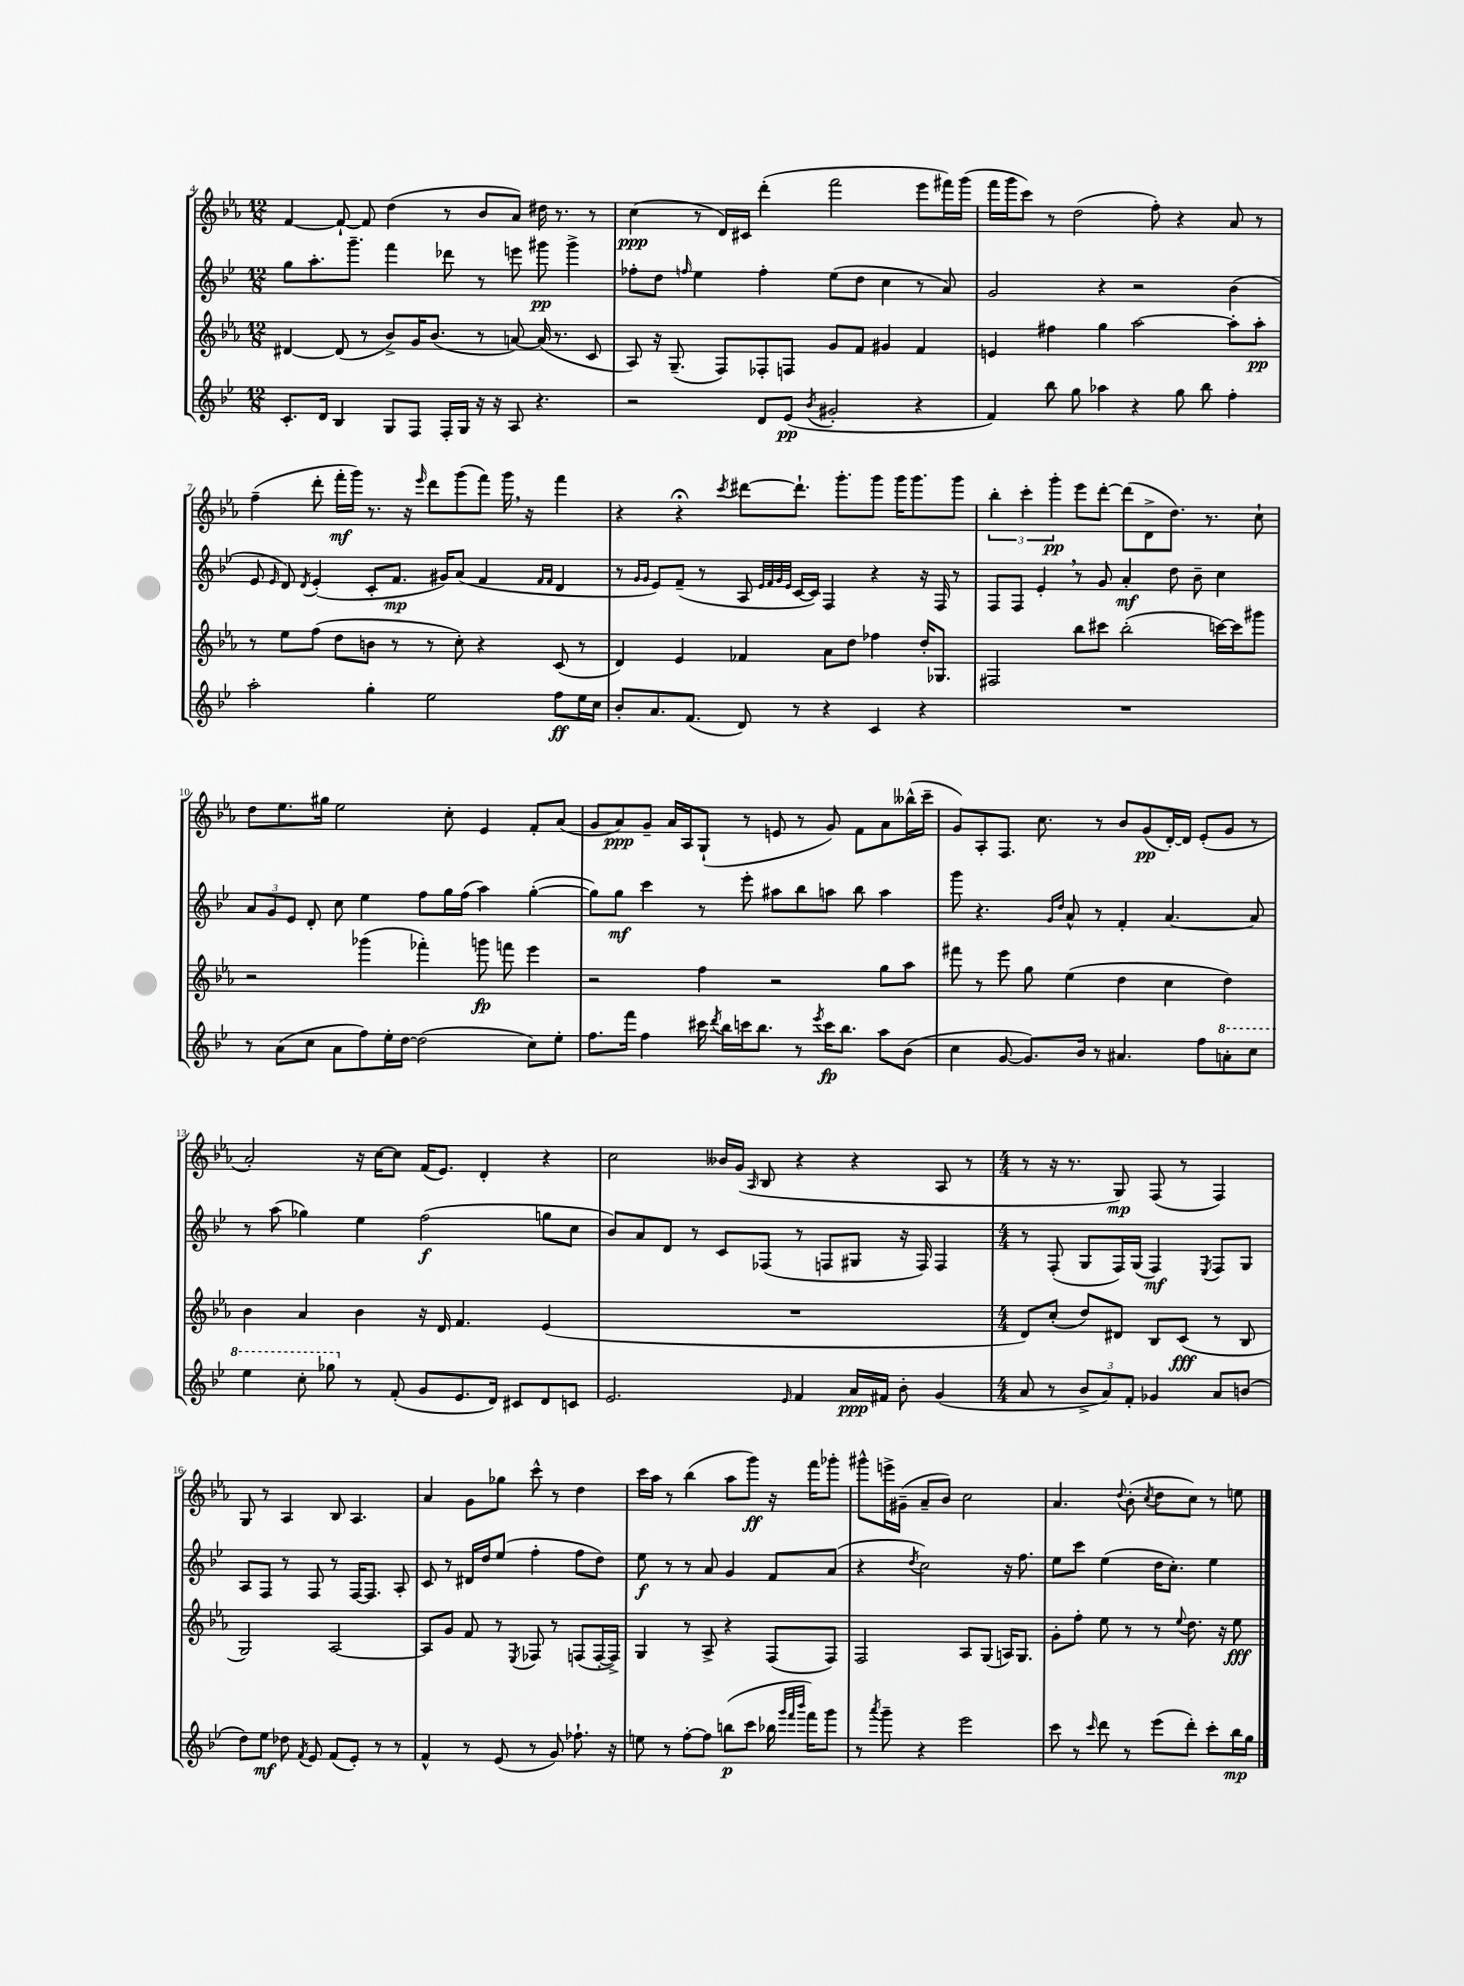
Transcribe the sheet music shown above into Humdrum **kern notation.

**kern	**kern	**kern	**kern
*staff4	*staff3	*staff2	*staff1
*clefG2	*clefG2	*clefG2	*clefG2
*k[b-e-]	*k[b-e-a-]	*k[b-e-]	*k[b-e-a-]
*M12/8	*M12/8	*M12/8	*M12/8
8.c'	[4d#	8gg	[4f
.	.	8.aa'	.
16d	.	.	.
4B-	(8d#]	.	8f`_
.	.	8.ggg~	.
.	8r	.	8f]
8G	8b-^)	4fff	(4dd
8F	16g	.	.
.	(8.b-	.	.
16F'	.	8ddd-	8r
16G	.	.	.
16r	8r	8r	8b-
16r	.	.	.
8A	[8a)	8eee	8a-)
4.r	(16a]	8ggg#	16dd#
.	8.r	.	8.r
.	.	4ggg#^	.
.	8c	.	8r
=	=	=	=
2r	8A-)	8ff-'	(4cc
.	16r	8dd	.
.	(8.G~	.	.
.	.	16qqff	.
.	.	4ee-	8r
.	8F)	.	16d)
.	.	.	16c#
8d	8F-'	4ff'	(4ddd'
(8e-	8F	.	.
8qb-	.	.	.
2g#'	8g	(8ee-	2fff
.	8f	8dd	.
.	4g#	4cc	.
4r	4f	8r	8eee-
.	.	8a)	16fff#)
.	.	.	(16ggg
=	=	=	=
4f)	4e	2g	16fff
.	.	.	16ggg
.	.	.	8ccc)
8bb-	4ff#	.	8r
8gg	.	.	(2dd
4aa-	4gg	4r	.
4r	[2aa-	2r	.
.	.	.	8ff')
8gg	.	.	4r
8bb-	.	.	.
4ff'	8aa-']	(4b-	8a-
.	8aa-'	.	8r
=	=	=	=
2aa'	8r	8e-	(4ff~
.	.	16qqe-	.
.	8ee-	8d)	.
.	.	8qd	.
.	(8ff	(4e-'	8ddd'
.	8dd	.	16fff'
.	.	.	16ggg)
4gg'	8b	8c'	8.r
.	8r	8.f	.
.	.	.	16r
.	.	.	16qqeee-
2ee-	8r	.	8ddd
.	.	16g#)	.
.	8cc')	(8a	(8ggg
.	4r	4f	8fff)
.	.	.	16ggg
.	.	.	16r
.	.	16qqf	.
.	.	16qqf	.
8ff	(8c	4d	4fff
16ee-	8r	.	.
16cc	.	.	.
=	=	=	=
8b-'	4d)	8r	4r
.	.	16qqg	.
.	.	16qqg	.
8.a	.	8e-)	.
.	4e-	(8f~	4r;
(8.f	.	.	.
.	.	8r	.
.	.	.	8qccc
8d)	4f-	8A	[8ddd#
.	.	32qqe-	.
.	.	32qqf	.
.	.	32qqg	.
.	.	32qqe-	.
8r	.	[16c	8.ddd#`]
.	.	16c])	.
4r	8a-	4F	.
.	.	.	8.ggg'
.	8dd	.	.
4c	4ff-	4r	8ggg
.	.	.	16ggg
.	.	.	8.ggg
4r	16dd'	16r	.
.	8.G-	16F	.
.	.	8r	8ggg
=	=	=	=
1.r	2F#	8F	6bb-'
.	.	8F	.
.	.	.	6ccc'
.	.	4e-'	.
.	.	.	6ggg'
.	8bb-	8r	8eee-
.	8ccc#	8g	[8ddd'
.	(2bb-'	4a'	(8ddd]
.	.	.	8d^
.	.	8dd	8.dd)
.	.	8b-~	.
.	.	.	8.r
.	[16ccc)	4cc	.
.	16ccc]	.	.
.	8ggg#	.	8cc`
=	=	=	=
8r	2r	12a	8dd
.	.	12g	.
(8a	.	.	8.ee-
.	.	12e-	.
8cc	.	8d'	.
.	.	.	16gg#
8a	.	8cc	2ee-
8ff)	(4ggg-	4ee-	.
16ee-'	.	.	.
[16dd	.	.	.
(2dd]	4fff-')	8ff	.
.	.	16gg	8cc'
.	.	(16ff	.
.	8ggg	4aa)	4e-
.	8fff	.	.
8cc)	4eee-	([4gg'	8f'
8ee-'	.	.	(8a-
=	=	=	=
8.ff	2r	8gg])	8g
.	.	8gg	8a-)
16fff	.	.	.
4ff	.	4ccc	8g~
.	.	.	16a-
.	.	.	16A-
16ccc#	4ff	8r	(8G`
8qddd	.	.	.
16bb-	.	.	.
16ccc	.	8eee-'	8r
8.bb-	.	.	.
.	2r	8aa#	8e
8r	.	8bb-	8r
8qeee-	.	.	.
16ccc	.	8aa	8g)
8.bb-	.	.	.
.	.	8bb-	8f
8aa	8gg	4aa	8a-
(8b-	8aa-	.	(16bb--^^
.	.	.	16ccc~
=	=	=	=
4cc	8fff#	8ggg	8g)
.	8r	4.r	8A-'
[8g	8eee-	.	8.F
8.g])	8gg	.	.
.	.	.	8.cc
.	.	16qqg	.
.	.	16qqdd	.
.	(4ee-	8a^^	.
16b-	.	.	.
8r	.	8r	8r
4.a#	4dd	4f'	8b-
.	.	.	(8g
.	4cc	[4.a	[16d')
.	.	.	16d]
8ff	.	.	(8e-'
8aa'	4dd)	.	8g
8ccc	.	8a]	8r
=	=	=	=
4eee-	4b-	8r	2a-')
.	.	(8aa	.
8ccc'	4a-	4gg-)	.
8ggg-	.	.	.
8r	4b-	4ee-	16r
.	.	.	[16cc
(8f'	.	.	8cc]
8g	16r	(2ff	(16f
.	16d	.	8.e-)
8.e-	4.f	.	.
.	.	.	4d'
16d)	.	.	.
8c#	.	.	.
8d	(4e-	8gg	4r
8c	.	8cc	.
=	=	=	=
2.e-	1.r	8b-)	2cc
.	.	8a	.
.	.	8d	.
.	.	8r	.
.	.	8c	16b--
.	.	.	(16g
.	.	.	16qqA-
.	.	(8F-	8B-
16qqe-	.	.	.
4f	.	8r	4r
.	.	8F	.
16a	.	8G#	4r
16f#	.	.	.
8b-'	.	16r	.
.	.	16F)	.
(4g	.	4F	8A-
.	.	.	8r
=	=	=	=
*M4/4	*M4/4	*M4/4	*M4/4
8a	8d)	8r	8r
8r	(8cc'	(8F'	16r
.	.	.	8.r
12b-^	8dd)	8G	.
12a)	.	.	.
.	8d#	16F)	8G)
12f'	.	.	.
.	.	(16G	.
4g-	8B-	4F)	(8F
.	(8c	.	8r
.	.	8qE-	.
8a	8r	8F	4F)
(8b	8B-	8G	.
=	=	=	=
8dd)	2G)	8A	8G
8ee-	.	8F	8r
8dd-	.	8r	4A-
8qf	.	.	.
8e-	.	8F	.
(8f	[2A-	8r	8B-
8e-')	.	[16F	4.A-
.	.	8.F]	.
8r	.	.	.
8r	.	8A'	.
=	=	=	=
4f^^	8A-]	8c	4a-
.	8g	8r	.
8r	8f	16d#	8g
.	.	16dd	.
(8e-	8r	(8ee-	8gg-
.	8qE-	.	.
8r	8F-	4ff'	8ccc^^
8g)	8r	.	8r
8.ff-`	(8F	8ff	4dd
.	[16F'	8dd)	.
16r	16F^])	.	.
=	=	=	=
8ee	4G	8ee-	16ccc
.	.	.	16aa-
8r	.	8r	8r
[8ff'	8r	8r	(4bb-
8ff]	8A-^	8a	.
(8bb	4r	4g	8aa-
8ccc	.	.	8ggg)
16bb-	(8F	8f	16r
32qqggg	.	.	.
32qqfff	.	.	.
32qqbbb-	.	.	.
16fff)	.	.	16fff
8ggg	8F)	(8a	8ggg-'
=	=	=	=
8r	2F	4r	8ggg#^^
8qaaa	.	.	.
8ggg~	.	.	16eee^
.	.	.	(16g#~
.	.	8qdd	.
4r	.	2cc)	8a-~
.	.	.	8b-)
2eee-	8A-	.	2cc
.	(8G	.	.
.	16A)	16r	.
.	8.G	8.ff	.
=	=	=	=
8ccc	8g'	8ee-	4.a-
8r	8ff'	8ccc	.
16qqccc	.	.	.
8ddd	8ee-	(4ee-	.
.	.	.	8qqdd
8r	8r	.	(8b-'
.	.	.	8qcc
(8eee-	8r	16dd	8dd
.	.	8.cc')	.
.	8qqee-	.	.
8ddd')	8.dd	.	8cc)
8ccc'	.	4ee-	8r
.	16r	.	.
16bb-	8ee-	.	8ee
16gg	.	.	.
==	==	==	==
*-	*-	*-	*-
